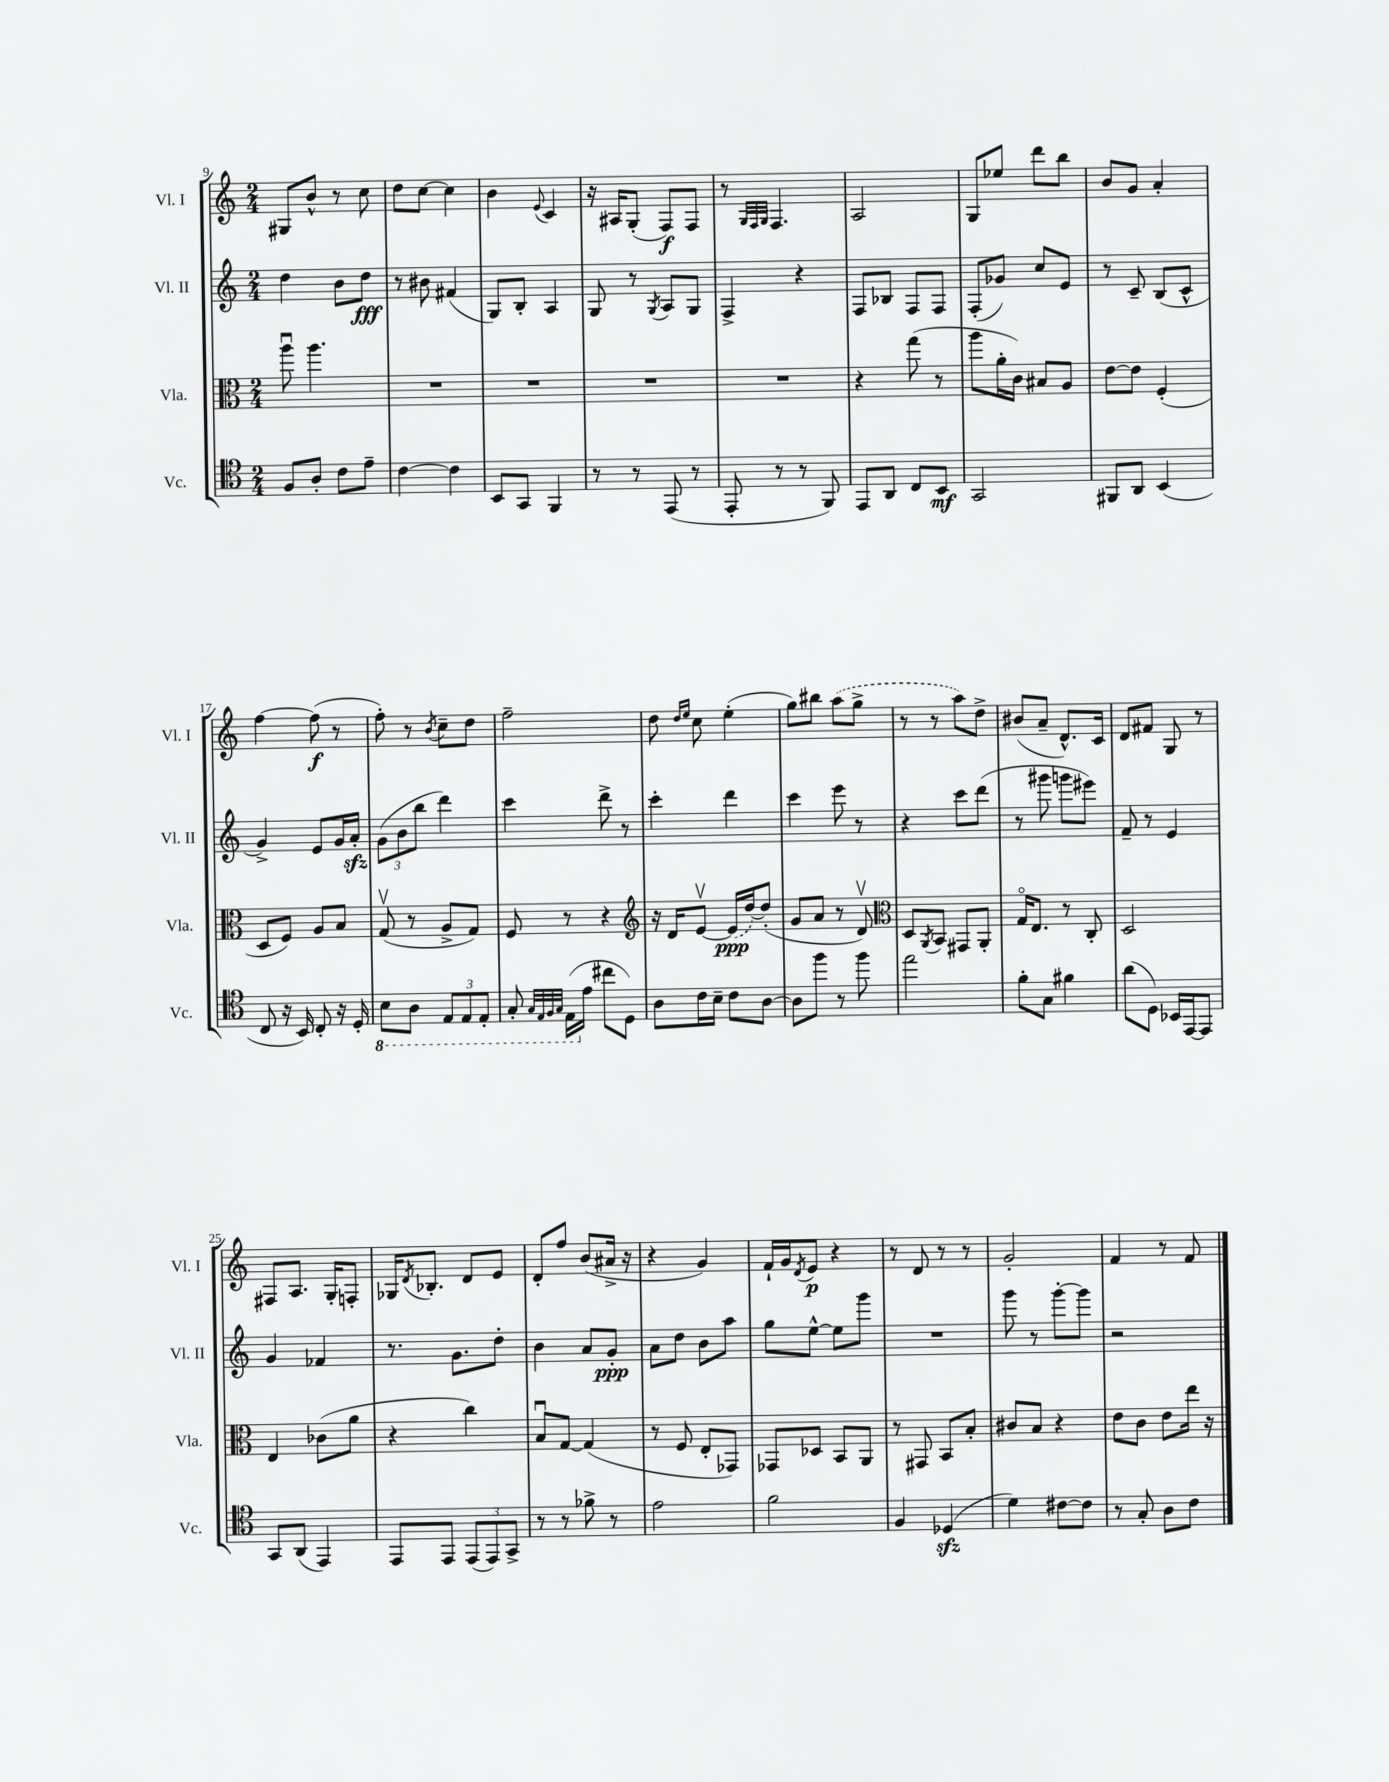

**kern	**kern	**kern	**kern
*staff4	*staff3	*staff2	*staff1
*clefC4	*clefC3	*clefG2	*clefG2
*k[]	*k[]	*k[]	*k[]
*M2/4	*M2/4	*M2/4	*M2/4
8F	8aau	4dd	8G#
8A'	4.aa	.	8b^^
8c	.	8b	8r
8e~	.	8dd	8cc
=	=	=	=
[4c	2r	8r	8dd
.	.	8b#	[8cc
4c]	.	(4f#	4cc]
=	=	=	=
8BB	2r	8G)	4b
8GG	.	8B'	.
.	.	.	8qqe
4FF	.	4A	4c
=	=	=	=
8r	2r	8G	16r
.	.	.	16A#
8r	.	8r	(8G'
.	.	8qG	.
(8EE	.	8A	8F)
8r	.	8G	8F
=	=	=	=
8EE'	2r	4F^	8r
.	.	.	32qqG
.	.	.	32qqF
.	.	.	32qqG
8r	.	.	4.F
8r	.	4r	.
8FF)	.	.	.
=	=	=	=
8EE	4r	8F	2A
8AA	.	8B-	.
8C	(8gg	8F	.
8BB	8r	8F	.
=	=	=	=
2GG	8aa	(8F'	8G
.	16a'	8g-)	8ee-
.	16c)	.	.
.	8B#	8cc	8ddd
.	8A	8e	8bb
=	=	=	=
8FF#	[8e	8r	8b
8AA	8e]	8c~	8g
(4BB	(4F'	(8B	4a'
.	.	8c^^	.
=	=	=	=
8C	8D	4g^)	[4ff
16r	8F)	.	.
16BB)	.	.	.
8C'	8A	8e	(8ff]
16r	8B	16g	8r
16D'	.	16a'	.
=	=	=	=
8BB	(8Gv	(12g	8ff')
.	.	12b	.
8AA	8r	.	8r
.	.	12bb	.
.	.	.	8qb
12EE	8A^	4ddd)	8cc~
12EE	.	.	.
.	8G)	.	8dd
12EE'	.	.	.
=	=	=	=
8GG'	8F	4ccc	2ff~
32qqGG	.	.	.
32qqEE	.	.	.
32qqFF	.	.	.
32qqGG	.	.	.
(16EE	8r	.	.
16e	.	.	.
8cc#	4r	8ddd^	.
8D)	.	8r	.
=	=	=	=
*	*clefG2	*	*
8A	16r	4ccc'	8dd
.	16d	.	.
.	.	.	16qqdd
.	.	.	16qqee
16c	[8ev	.	8cc
16B~	.	.	.
8c	(16e]	4ddd	(4ee'
.	[16dd)	.	.
[8A	(8dd']	.	.
=	=	=	=
8A]	8g	4ccc	8gg)
8ff	8a	.	8bb#
8r	8r	8eee	(8aa
8ff	8dv)	8r	8gg^
=	=	=	=
*	*clefC3	*	*
2ee	8D	4r	8r
.	8qAA	.	.
.	8BB	.	8r
.	8GG#	8ccc	8aa)
.	8AA'	(8ddd	8dd^
=	=	=	=
8f'	16Go	8r	(8b#
.	8.E	.	.
8G	.	8ggg#	8a~
4f#	8r	8ggg	8.d^^)
.	8C'	8eee#)	.
.	.	.	16c
=	=	=	=
(8a	2D	8f~	8d
8D)	.	8r	8f#
16BB-	.	4e	8G
[16EE	.	.	.
8EE]	.	.	8r
=	=	=	=
8GG	4E	4g	8F#
(8AA	.	.	8.A
4EE)	(8c-	4f-	.
.	.	.	16G'
.	8a	.	8F'
=	=	=	=
8EE	4r	8.r	16G-
.	.	.	8qd
.	.	.	8.B-'
8EE	.	.	.
.	.	8.g	.
(12EE	4cc)	.	8d
12EE)	.	.	.
.	.	8dd'	8e
12GG^	.	.	.
=	=	=	=
8r	8Bu	4b	8d'
8r	[8G	.	8ff
8f-^	(4G]	8a	(8b
8r	.	8g'	16a#^
.	.	.	16r
=	=	=	=
2e	8r	8a	4r
.	8F	8dd	.
.	8E'	8b	4g)
.	8GG-)	8aa	.
=	=	=	=
2f	8GG-	8gg	16f`
.	.	.	16g
.	.	.	8qd
.	8D-	[8ee^^	8e
.	8BB	8ee]	4r
.	8AA	8ggg	.
=	=	=	=
4F	8r	2r	8r
.	8GG#	.	8d
(4D-	8BB	.	8r
.	8B'	.	8r
=	=	=	=
4d)	8c#	8ggg	2g'
.	8B	8r	.
[8c#	4r	[8ggg'	.
8c#]	.	8ggg]	.
=	=	=	=
8r	8e	2r	4f
8G'	8c	.	.
8A	8e	.	8r
8c	16ee	.	8f
.	16r	.	.
==	==	==	==
*-	*-	*-	*-
